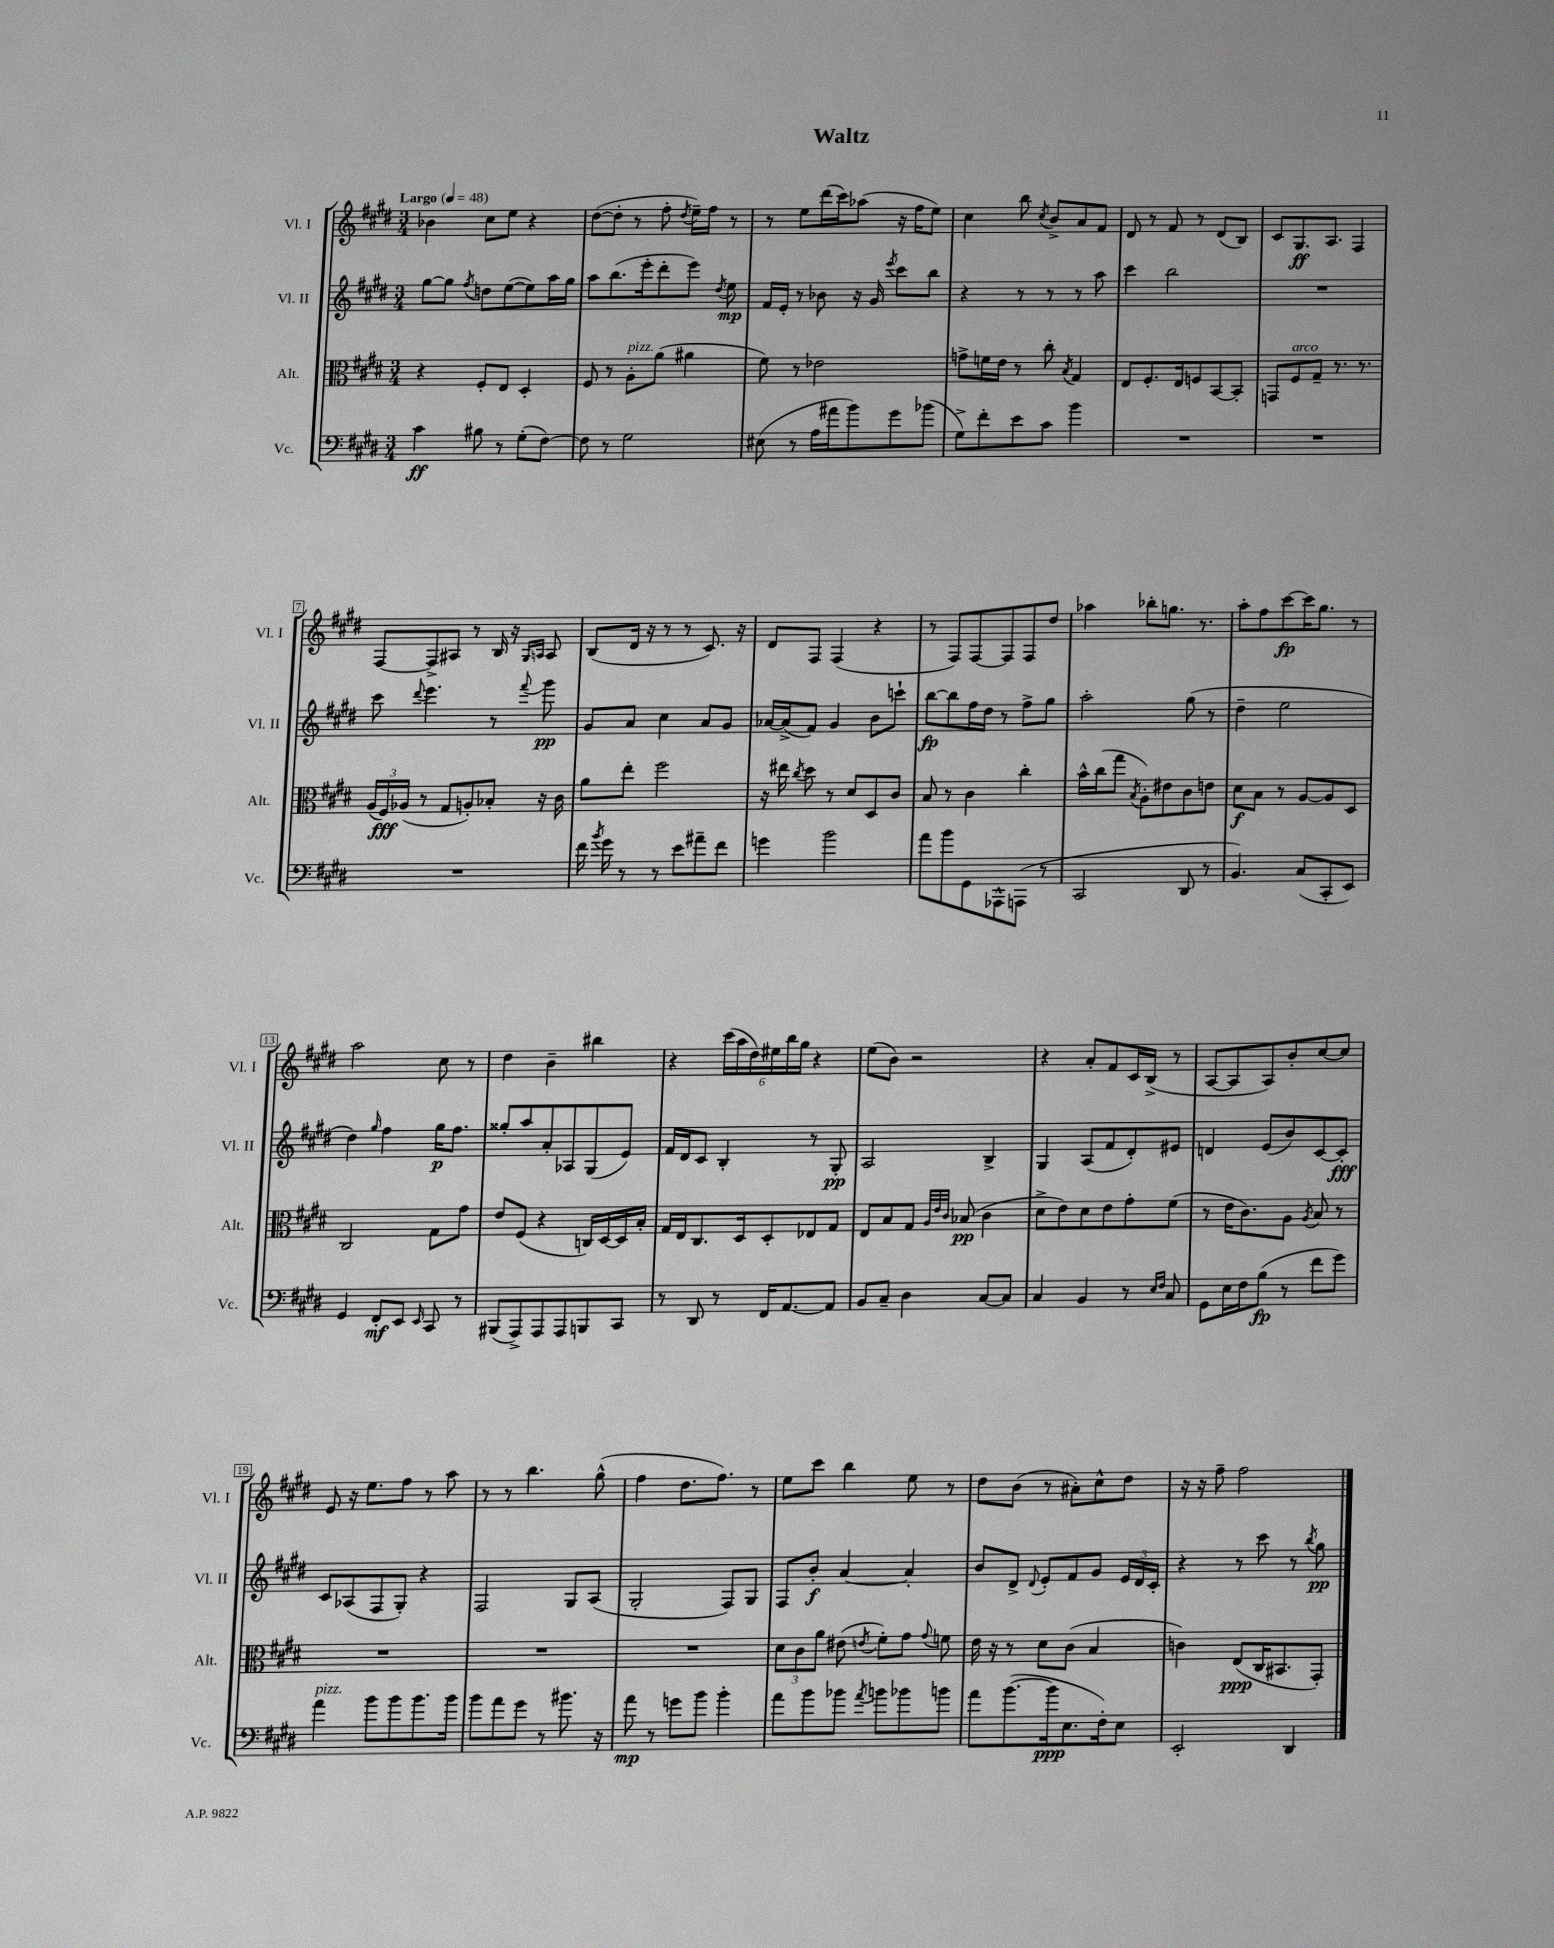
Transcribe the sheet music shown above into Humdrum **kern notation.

**kern	**kern	**kern	**kern
*staff4	*staff3	*staff2	*staff1
*clefF4	*clefC3	*clefG2	*clefG2
*k[f#c#g#d#]	*k[f#c#g#d#]	*k[f#c#g#d#]	*k[f#c#g#d#]
*M3/4	*M3/4	*M3/4	*M3/4
*MM48	*MM48	*MM48	*MM48
4c#	4r	[8gg#	4b-
.	.	8gg#]	.
.	.	8qff#	.
8B#	8F#'	8dd	8cc#
8r	8E	([8ee	8ee
(8G#'	4D#'	8ee])	4r
[8F#)	.	16aa	.
.	.	16gg#	.
=	=	=	=
8F#]	8F#	8aa	([8dd#
8r	8r	(8.bb	8dd#']
2G#	8A'	.	8r
.	.	16eee'	.
.	(8a	8ddd#'	8ff#'
.	.	.	8qdd#
.	4a#	8eee)	16ee~)
.	.	.	16ff#
.	.	8qdd#	.
.	.	8ee	8r
=	=	=	=
(8E#	8f#)	16f#	8r
.	.	16e'	.
8r	8r	8r	8ee
16A	2e-	8b-	(16ddd#
16a#	.	.	16ccc#)
8b)	.	16r	(8aa-
.	.	16g#	.
.	.	8qeee	.
8g#	.	8ccc#	16r
.	.	.	16ff#
(8b-	.	8bb	8ee)
=	=	=	=
8G#^)	8g^	4r	4cc#
8f#'	16f	.	.
.	16e	.	.
8e	8r	8r	8bb
.	.	.	8qcc#
8c#	8cc#'	8r	8b^
.	8qB	.	.
4b	4G#	8r	8a
.	.	8aa	8f#
=	=	=	=
2.r	8E	4ccc#	8d#
.	8.F#'	.	8r
.	.	2bb	8f#
.	16E	.	.
.	8F	.	8r
.	[8BB	.	(8d#
.	8BB']	.	8B)
=	=	=	=
2.r	8GG	2.r	8c#
.	8F#	.	8.G#
.	8G#~	.	.
.	.	.	8.A
.	8.r	.	.
.	.	.	4F#
.	8.r	.	.
=	=	=	=
2.r	(24A	8ccc#	[8F#
.	24F#)	.	.
.	(24A-	.	.
.	.	8qqddd#	.
.	8r	4.eee	8F#^]
.	8G#	.	8A#
.	8A')	.	8r
.	8B-'	8r	16B
.	.	.	16r
.	.	.	16qqG#
.	.	8qqfff#	16qqA
.	16r	8ggg#	8A
.	16c#	.	.
=	=	=	=
16f#	8a	8g#	(8B
8qb	.	.	.
16g#	.	.	.
8r	8ee'	8a	16d#
.	.	.	16r
8r	2ff#	4cc#	8r
8e	.	.	8r
8a#~	.	8a	8.c#)
8f#	.	8g#	.
.	.	.	16r
=	=	=	=
4g	16r	[16a-	8d#
.	16ee#	(16a-^]	.
.	8qcc#	.	.
.	8dd#	8f#)	8F#
2b	8r	4g#	(4F#
.	8d#	.	.
.	8D#	8b	4r
.	8c#	8ccc`	.
=	=	=	=
8a	8B	[8bb	8r
8b	8r	8bb]	8F#)
8GG#	4c#	16ff#	[8F#
.	.	16dd#	.
8AAA-^^	.	8r	8F#]
(8AAA	4cc#'	8ff#^	8F#
8r	.	8gg#	8dd#
=	=	=	=
2CC#	16b^^	2aa'	4aa-
.	(16cc#	.	.
.	8gg#	.	.
.	8qB	.	.
.	8A')	.	8bb-'
.	8e#	.	8.gg
8DD#	8c#	(8gg#	.
.	.	.	8.r
8r	8e	8r	.
=	=	=	=
4.BB)	8d#	4dd#~	8aa'
.	8B	.	8ff#
.	8r	2ee	[8ccc#
(8C#	[8A	.	16ccc#]
.	.	.	8.gg#
8CC#'	8A]	.	.
8EE)	8D#	.	8r
=	=	=	=
4GG#	2C#	4dd#)	2aa
.	.	16qqgg#	.
8FF#'	.	4ff#	.
8EE	.	.	.
16qqEE	.	.	.
8CC#	8G#	16gg#	8cc#
.	.	8.ff#	.
8r	8g#	.	8r
=	=	=	=
(8BBB#	8e	8gg##'	4dd#
8AAA^)	(8F#	8aa	.
8AAA	4r	8a'	4b~
8AAA	.	8A-	.
8BBB	16C)	(8G#	4bb#
.	[16D#	.	.
8CC#	16D#]	8e)	.
.	16B'	.	.
=	=	=	=
8r	16G#	16f#	4r
.	16E	16d#	.
8DD#	8.C#	8c#	.
8r	.	4B'	(24ccc#
.	.	.	24aa
.	16D#	.	.
.	.	.	24dd#)
16FF#	8D#'	.	24ee#
.	.	.	24bb
[8.AA	.	.	.
.	.	.	24gg#
.	8E-	8r	4r
8AA]	8G#	8G#'	.
=	=	=	=
8BB	8E	2A	(8ee
8C#~	8B	.	8b)
4D#	8G#	.	2r
.	32qqA	.	.
.	32qqe	.	.
.	32qqc#	.	.
.	(8B-	.	.
[8C#	4c#	4B^	.
8C#]	.	.	.
=	=	=	=
4C#	8d#^	4G#	4r
.	8e)	.	.
4BB	8d#	(8A	8a'
.	8e	8f#	8f#
8r	8g#'	8d#')	16c#
.	.	.	(16B^
16qqE	.	.	.
16qqF#	.	.	.
8C#	(8f#	8e#	8r
=	=	=	=
8GG#	8r	4d	[8A
16E	16e	.	8A]
16F#	8.c#)	.	.
(8B	.	(8e	8A)
8r	8A	8b)	8b'
.	8qA	.	.
8f#	8B	[8c#	[8cc#
8g#)	8r	8c#']	8cc#]
=	=	=	=
4a	2.r	8c#	8e
.	.	(8A-	16r
.	.	.	8.ee
8b	.	8F#	.
8b	.	8G#')	8ff#
8.b	.	4r	8r
.	.	.	8aa
16b	.	.	.
=	=	=	=
8b	2.r	2F#	8r
8a	.	.	8r
8g#	.	.	4.bb
8r	.	.	.
8.b#	.	8G#	.
.	.	(8A	(8gg#^^
16r	.	.	.
=	=	=	=
8a	2.r	2G#'	4ff#
8r	.	.	.
8g	.	.	8.dd#
8b	.	.	.
.	.	.	8.ff#)
4b'	.	8F#)	.
.	.	8G#	8r
=	=	=	=
8a	12d#	8F#	8ee
.	12c#	.	.
8b	.	8b'	8ccc#
.	12a	.	.
8b-	(8e#	[4a	4bb
8qa	8qe	.	.
8b	8f#')	.	.
8b-	8g#	4a']	8ee
.	8qqg#	.	.
8b	8f	.	8r
=	=	=	=
8a	16e	8b	8dd#
.	16r	.	.
([8.b	8r	8d#^	(8b
.	.	8qqd#	.
.	8d#	8e'	8r
16b]	.	.	.
8.E	(8c#	8f#	8a#')
.	4B	8g#	8cc#^^
16F#')	.	.	.
8E	.	24e	8dd#
.	.	24d#	.
.	.	24c#'	.
=	=	=	=
2EE'	4c)	4r	16r
.	.	.	16r
.	.	.	8ff#~
.	(8E	8r	2ff#
.	16C#	8ccc#	.
.	8.BB#	.	.
4DD#	.	8r	.
.	.	8qbb	.
.	8GG#')	8gg#	.
==	==	==	==
*-	*-	*-	*-
